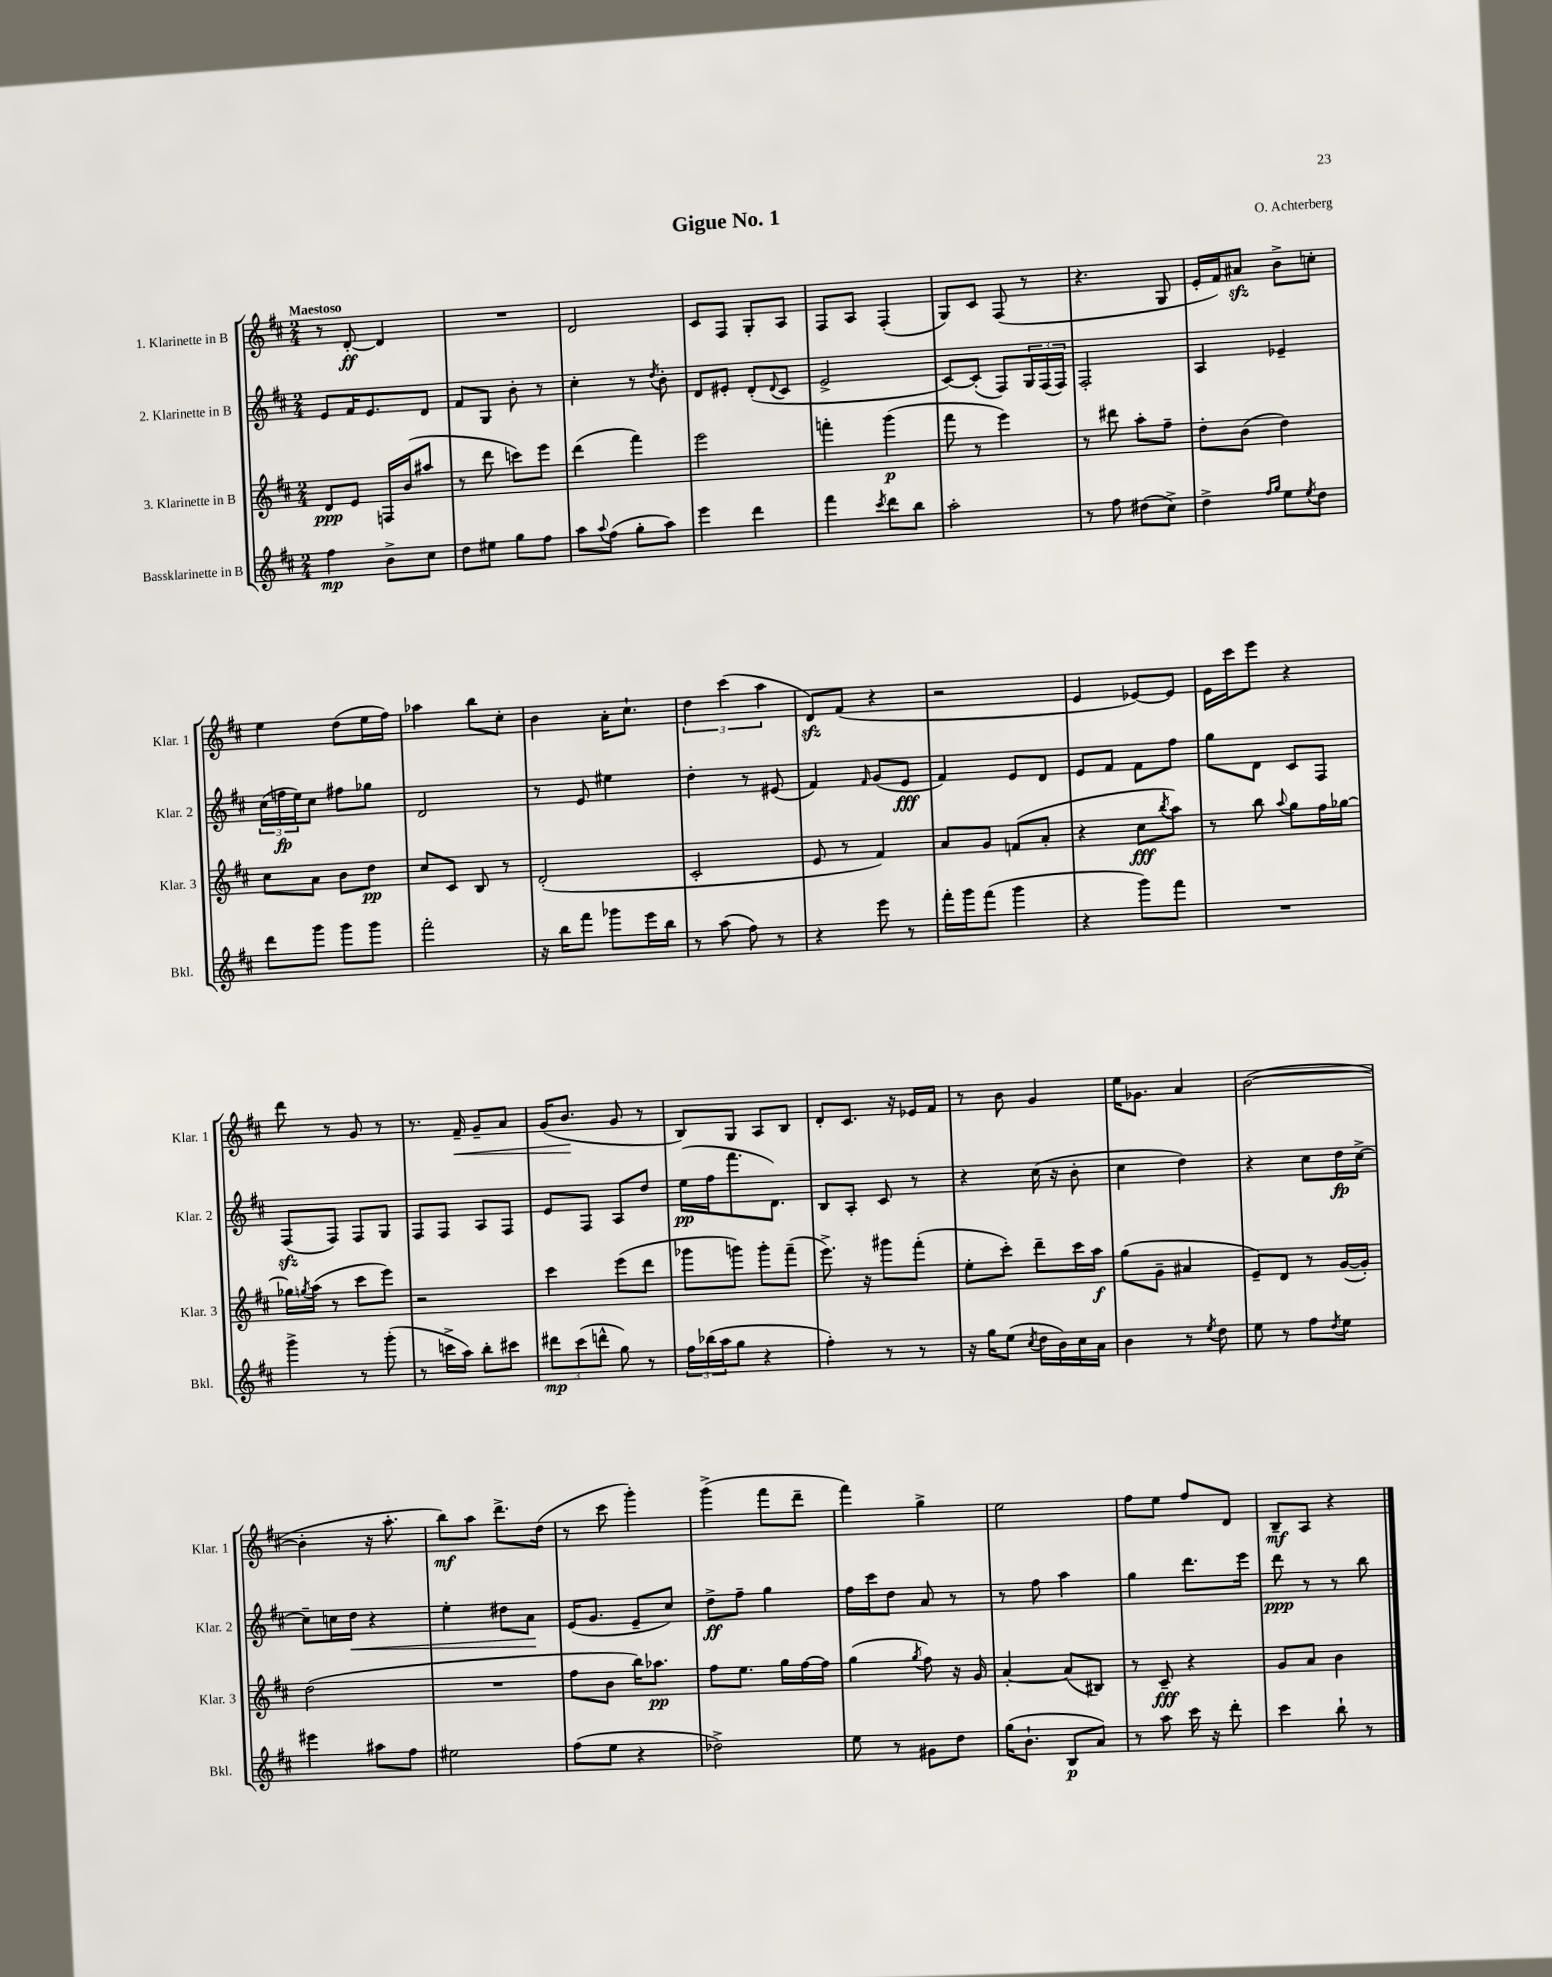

**kern	**dynam	**kern	**dynam	**kern	**dynam	**kern	**dynam
*part4	*part4	*part3	*part3	*part2	*part2	*part1	*part1
*staff4	*staff4	*staff3	*staff3	*staff2	*staff2	*staff1	*staff1
*I"Bassklarinette in B	*	*I"3. Klarinette in B	*	*I"2. Klarinette in B	*	*I"1. Klarinette in B	*
*I'Bkl.	*	*I'Klar. 3	*	*I'Klar. 2	*	*I'Klar. 1	*
*clefG2	*	*clefG2	*	*clefG2	*	*clefG2	*
*k[f#c#]	*	*k[f#c#]	*	*k[f#c#]	*	*k[f#c#]	*
*M2/4	*	*M2/4	*	*M2/4	*	*M2/4	*
=1	=1	=1	=1	=1	=1	=1	=1
!	!	!	!	!	!	!LO:TX:a:B:t=Maestoso	!
4ff#\	mp	8d/L	ppp	8e/L	.	8r	.
.	.	8e/J	.	16f#/K	.	[8d'/	ff
.	.	.	.	8.e/	.	.	.
8b^\L	.	16Fn/LL	.	.	.	4d/]	.
.	.	(16b/J	.	.	.	.	.
8cc#\J	.	8aa#X/J	.	8d/J	.	.	.
=2	=2	=2	=2	=2	=2	=2	=2
8dd\L	.	8r	.	8f#/L	.	2r	.
8ee#X\J	.	8ddd\	.	8G/J	.	.	.
8gg\L	.	8cccn\L)	.	8b'\	.	.	.
8ff#\J	.	8eee\J	.	8r	.	.	.
=3	=3	=3	=3	=3	=3	=3	=3
8aa\L	.	(4ddd\	.	4cc#'\	.	2d/	.
8qqaa/	.	.	.	.	.	.	.
(8ff#\J	.	.	.	.	.	.	.
8gg'\L	.	4fff#\)	.	8r	.	.	.
.	.	.	.	8qdd/	.	.	.
8aa\J)	.	.	.	8b'\	.	.	.
=4	=4	=4	=4	=4	=4	=4	=4
4eee\	.	2eee\	.	8d/L	.	8c#/L	.
.	.	.	.	8e#X'/J	.	8F#/J	.
4ddd\	.	.	.	(8d'/L	.	8G'/L	.
.	.	.	.	8qqd/	.	.	.
.	.	.	.	8c#/J	.	8A/J	.
=5	=5	=5	=5	=5	=5	=5	=5
4fff#\	.	4fffn'\	.	2e^/	.	8F#/L	.
.	.	.	.	.	.	8A/J	.
8qccc#/	.	.	.	.	.	.	.
8ddd\L	.	(4ggg\	p	.	.	(4F#'/	.
8bb\J	.	.	.	.	.	.	.
=6	=6	=6	=6	=6	=6	=6	=6
2aa'\	.	8fff#\	.	[8c#/L)	.	8G/L)	.
.	.	8r	.	(8c#'/J]	.	8c#/J	.
.	.	4eee\)	.	8F#/L)	.	(8F#/	.
.	.	.	.	24G/L	.	8r	.
.	.	.	.	(24F#/	.	.	.
.	.	.	.	24F#/JJ)	.	.	.
=7	=7	=7	=7	=7	=7	=7	=7
8r	.	8r	.	2F#'/	.	4.r	.
8ff#\	.	8ddd#X\	.	.	.	.	.
(8dd#X\L	.	8aa'\L	.	.	.	.	.
8cc#^\J)	.	8ff#~\J	.	.	.	8G/	.
=8	=8	=8	=8	=8	=8	=8	=8
4dd^\	.	8dd'\L	.	4A/	.	16e'/LL	.
.	.	.	.	.	.	16f#/J)	.
.	.	(8b\J	.	.	.	8a#Xzz/J	.
16qqff#/LL	.	.	.	.	.	.	.
16qqgg/JJ	.	.	.	.	.	.	.
8ee\L	.	4dd\)	.	4e-X~/	.	8b^\L	.
8qee/	.	.	.	.	.	.	.
8dd\J	.	.	.	.	.	8ccn'\J	.
!!LO:LB:g=z
=9	=9	=9	=9	=9	=9	=9	=9
8ddd\L	.	8cc#\L	.	(24cc#\LL	.	4ee\	.
.	.	.	.	24ffn\	fp	.	.
.	.	.	.	24ee\J)	.	.	.
8ggg\J	.	8a\J	.	8cc#\J	.	.	.
8ggg\L	.	8b\L	.	8ff#X\L	.	(8dd\L	.
8ggg\J	.	8dd\J	pp	8gg-X\J	.	16ee\L	.
.	.	.	.	.	.	16ff#\JJ)	.
=10	=10	=10	=10	=10	=10	=10	=10
2fff#'\	.	8cc#/L	.	2d/	.	4aa-X\	.
.	.	8c#/J	.	.	.	.	.
.	.	8B/	.	.	.	8bb\L	.
.	.	8r	.	.	.	8cc#'\J	.
=11	=11	=11	=11	=11	=11	=11	=11
16r	.	(2d'/	.	8r	.	4b\	.
16bb\KL	.	.	.	.	.	.	.
8fff#\J	.	.	.	8e/	.	.	.
8ggg-X\L	.	.	.	4ee#X\	.	16a'\KL	.
.	.	.	.	.	.	8.cc#`\J	.
16eee\L	.	.	.	.	.	.	.
16bb\JJ	.	.	.	.	.	.	.
=12	=12	=12	=12	=12	=12	=12	=12
8r	.	2c#'/	.	4dd'\	.	6dd\	.
(8aa\	.	.	.	.	.	.	.
.	.	.	.	.	.	(6ccc#\	.
8ff#\)	.	.	.	8r	.	.	.
.	.	.	.	.	.	6aa\	.
8r	.	.	.	(8e#X/	.	.	.
=13	=13	=13	=13	=13	=13	=13	=13
4r	.	8e/	.	4f#/)	.	8dzz/L)	.
.	.	8r	.	.	.	(8f#/J	.
.	.	.	.	16qqf#/	.	.	.
8eee\	.	4f#/)	.	(8g/L	.	4r	.
8r	.	.	.	8e/J	fff	.	.
=14	=14	=14	=14	=14	=14	=14	=14
16fff#'\LL	.	8a/L	.	4f#/)	.	2r	.
16ggg\J	.	.	.	.	.	.	.
(8fff#\J	.	8g/J	.	.	.	.	.
4ggg\	.	(8fn/L	.	8e/L	.	.	.
.	.	8a'/J	.	8d/J	.	.	.
=15	=15	=15	=15	=15	=15	=15	=15
4r	.	4r	.	8e/L	.	4e/	.
.	.	.	.	8f#/J	.	.	.
8ggg\L)	.	8cc#\L	fff	8f#\L	.	[8e-X/L)	.
.	.	8qbb/	.	.	.	.	.
8fff#\J	.	8aa\J)	.	8ff#\J	.	8e-/J]	.
=16	=16	=16	=16	=16	=16	=16	=16
2r	.	8r	.	8gg\L	.	16e\LL	.
.	.	.	.	.	.	16ccc#\J	.
.	.	8bb\	.	8d\J	.	8eee\J	.
.	.	8qqaa/	.	.	.	.	.
.	.	8gg\L	.	8c#/L	.	4r	.
.	.	16ff#\L	.	8F#/J	.	.	.
.	.	[16gg-X\JJ	.	.	.	.	.
!!LO:LB:g=z
=17	=17	=17	=17	=17	=17	=17	=17
4ggg^\	.	16gg-X\LL]	.	(8F#zz/L	.	8ddd\	.
.	.	8qggn/	.	.	.	.	.
.	.	(16aa\JJ	.	.	.	.	.
.	.	8r	.	8F#/J)	.	8r	.
8r	.	8ccc#\L	.	8F#/L	.	8g/	.
(8ggg'\	.	8eee\J)	.	8G/J	.	8r	.
=18	=18	=18	=18	=18	=18	=18	=18
8r	.	2r	.	8F#/L	.	8.r	.
16cccn^\LL	.	.	.	8F#/J	.	.	.
!	!	!	!	!	!	!	!LO:HP:b
16aa\JJ)	.	.	.	.	.	16f#~/	<
8bb'\L	.	.	.	8A/L	.	8g~/L	.
8ccc#X\J	.	.	.	8F#/J	.	8a/J	.
=19	=19	=19	=19	=19	=19	=19	=19
12ddd#X\L	mp	4ccc#\	.	8e/L	.	(16g/KL	.
.	.	.	.	.	.	8.b/J	.
(12ccc#\	.	.	.	.	.	.	.
.	.	.	.	8F#/J	.	.	.
12dddn^^\J	.	.	.	.	.	.	.
8gg\)	.	(8eee\L	.	8A/L	.	8g/	[
8r	.	8ddd\J	.	8dd/J	.	8r	.
=20	=20	=20	=20	=20	=20	=20	=20
24ff#\LL	.	8ggg-X\L	.	(16ee\LL	pp	8B/L)	.
(24bb-X\	.	.	.	.	.	.	.
.	.	.	.	16ff#\J	.	.	.
24aa\J	.	.	.	.	.	.	.
8gg\J	.	8gggn\J)	.	8.fff#\	.	8G/J	.
4r	.	8ggg'\L	.	.	.	8A/L	.
.	.	.	.	8.d\J)	.	.	.
.	.	(8fff#~\J	.	.	.	8B/J	.
=21	=21	=21	=21	=21	=21	=21	=21
4ff#'\)	.	8.eee^\)	.	8B/L	.	8d'/L	.
.	.	.	.	8A'/J	.	8.c#/J	.
.	.	16r	.	.	.	.	.
8r	.	8ggg#X\L	.	8c#/	.	.	.
.	.	.	.	.	.	16r	.
8r	.	(8fff#'\J	.	8r	.	16e-X/LL	.
.	.	.	.	.	.	16f#/JJ	.
=22	=22	=22	=22	=22	=22	=22	=22
16r	.	8ee'\L	.	4r	.	8r	.
16gg\KL	.	.	.	.	.	.	.
(8ee\J	.	8ccc#'\J)	.	.	.	8b\	.
8qcc#/	.	.	.	.	.	.	.
16dd\LL	.	8ddd~\L	.	(16cc#\	.	4g/	.
16b\)	.	.	.	16r	.	.	.
16cc#\	.	16ccc#\L	.	8b'\	.	.	.
16a\JJ	.	16aa\JJ	f	.	.	.	.
=23	=23	=23	=23	=23	=23	=23	=23
4b\	.	(8gg\L	.	4cc#\	.	16ee\KL	.
.	.	.	.	.	.	8.g-X\J	.
.	.	8g~\J	.	.	.	.	.
8r	.	4a#X/	.	4dd\)	.	4a/	.
8qee/	.	.	.	.	.	.	.
8dd\	.	.	.	.	.	.	.
=24	=24	=24	=24	=24	=24	=24	=24
8ee\	.	8e~/L)	.	4r	.	([2b\	.
8r	.	8d/J	.	.	.	.	.
8ff#\L	.	8r	.	8cc#\L	.	.	.
8qdd/	.	.	.	.	.	.	.
8ee\J	.	([16g/LL	.	16dd\L	fp	.	.
.	.	16g'/JJ])	.	[16cc#^\JJ	.	.	.
!!LO:LB:g=z
=25	=25	=25	=25	=25	=25	=25	=25
4eee#X\	.	(2dd\	.	8cc#~\L]	.	4b'\]	.
.	.	.	.	16ccn\L	.	.	.
!	!	!	!	!	!LO:HP:b	!	!
.	.	.	.	16dd\JJ	<	.	.
8aa#X\L	.	.	.	4r	.	16r	.
.	.	.	.	.	.	8.aa'\	.
8ff#\J	.	.	.	.	.	.	.
=26	=26	=26	=26	=26	=26	=26	=26
2ee#X\	.	2r	.	4ee'\	.	8bb\L)	mf
.	.	.	.	.	.	8aa\J	.
.	.	.	.	8dd#X\L	.	8.ddd^\L	.
.	.	.	.	8a\J	.	.	.
.	.	.	.	.	.	(16dd\Jk	.
.	.	.	.	.	[	.	.
=27	=27	=27	=27	=27	=27	=27	=27
(8ff#\L	.	8ff#\L	.	(16e/KL	.	8r	.
.	.	.	.	8.g/J	.	.	.
8ee\J	.	8b\J	.	.	.	8ccc#\	.
4r	.	16bb\KL)	.	8e~/L	.	4ggg'\)	.
.	.	8.aa-X\J	pp	.	.	.	.
.	.	.	.	8cc#/J)	.	.	.
=28	=28	=28	=28	=28	=28	=28	=28
2dd-X^\)	.	8ff#\L	.	8dd^\L	ff	(4ggg^\	.
.	.	8.ee\J	.	8ff#~\J	.	.	.
.	.	.	.	4gg\	.	8fff#\L	.
.	.	16gg\LL	.	.	.	.	.
.	.	[16ff#\	.	.	.	8ddd~\J	.
.	.	16ff#\JJ]	.	.	.	.	.
=29	=29	=29	=29	=29	=29	=29	=29
8ee\	.	(4gg\	.	16ff#\LL	.	4fff#\)	.
.	.	.	.	16ccc#\J	.	.	.
8r	.	.	.	8dd\J	.	.	.
.	.	8qgg/	.	.	.	.	.
8g#X\L	.	8ff#\)	.	8a/	.	4gg^\	.
8dd\J	.	16r	.	8r	.	.	.
.	.	16g/	.	.	.	.	.
=30	=30	=30	=30	=30	=30	=30	=30
(16gg\KL	.	[4a'/	.	8r	.	2ee\	.
8.b`\J	.	.	.	.	.	.	.
.	.	.	.	8ff#\	.	.	.
8B/L	p	(8a/L]	.	4aa\	.	.	.
8a/J)	.	8B#X/J)	.	.	.	.	.
=31	=31	=31	=31	=31	=31	=31	=31
8r	.	8r	.	4gg\	.	8ff#\L	.
8aa\	.	8c#~/	fff	.	.	8ee\J	.
16ccc#\	.	4r	.	8.ddd\L	.	8ff#/L	.
16r	.	.	.	.	.	.	.
8ddd'\	.	.	.	.	.	8d/J	.
.	.	.	.	16eee\Jk	.	.	.
=32	=32	=32	=32	=32	=32	=32	=32
4ccc#\	.	8g/L	.	8ddd\	ppp	8B~/L	mf
.	.	8a/J	.	8r	.	8A/J	.
8bb`\	.	4b\	.	8r	.	4r	.
8r	.	.	.	8bb\	.	.	.
==	==	==	==	==	==	==	==
*-	*-	*-	*-	*-	*-	*-	*-
